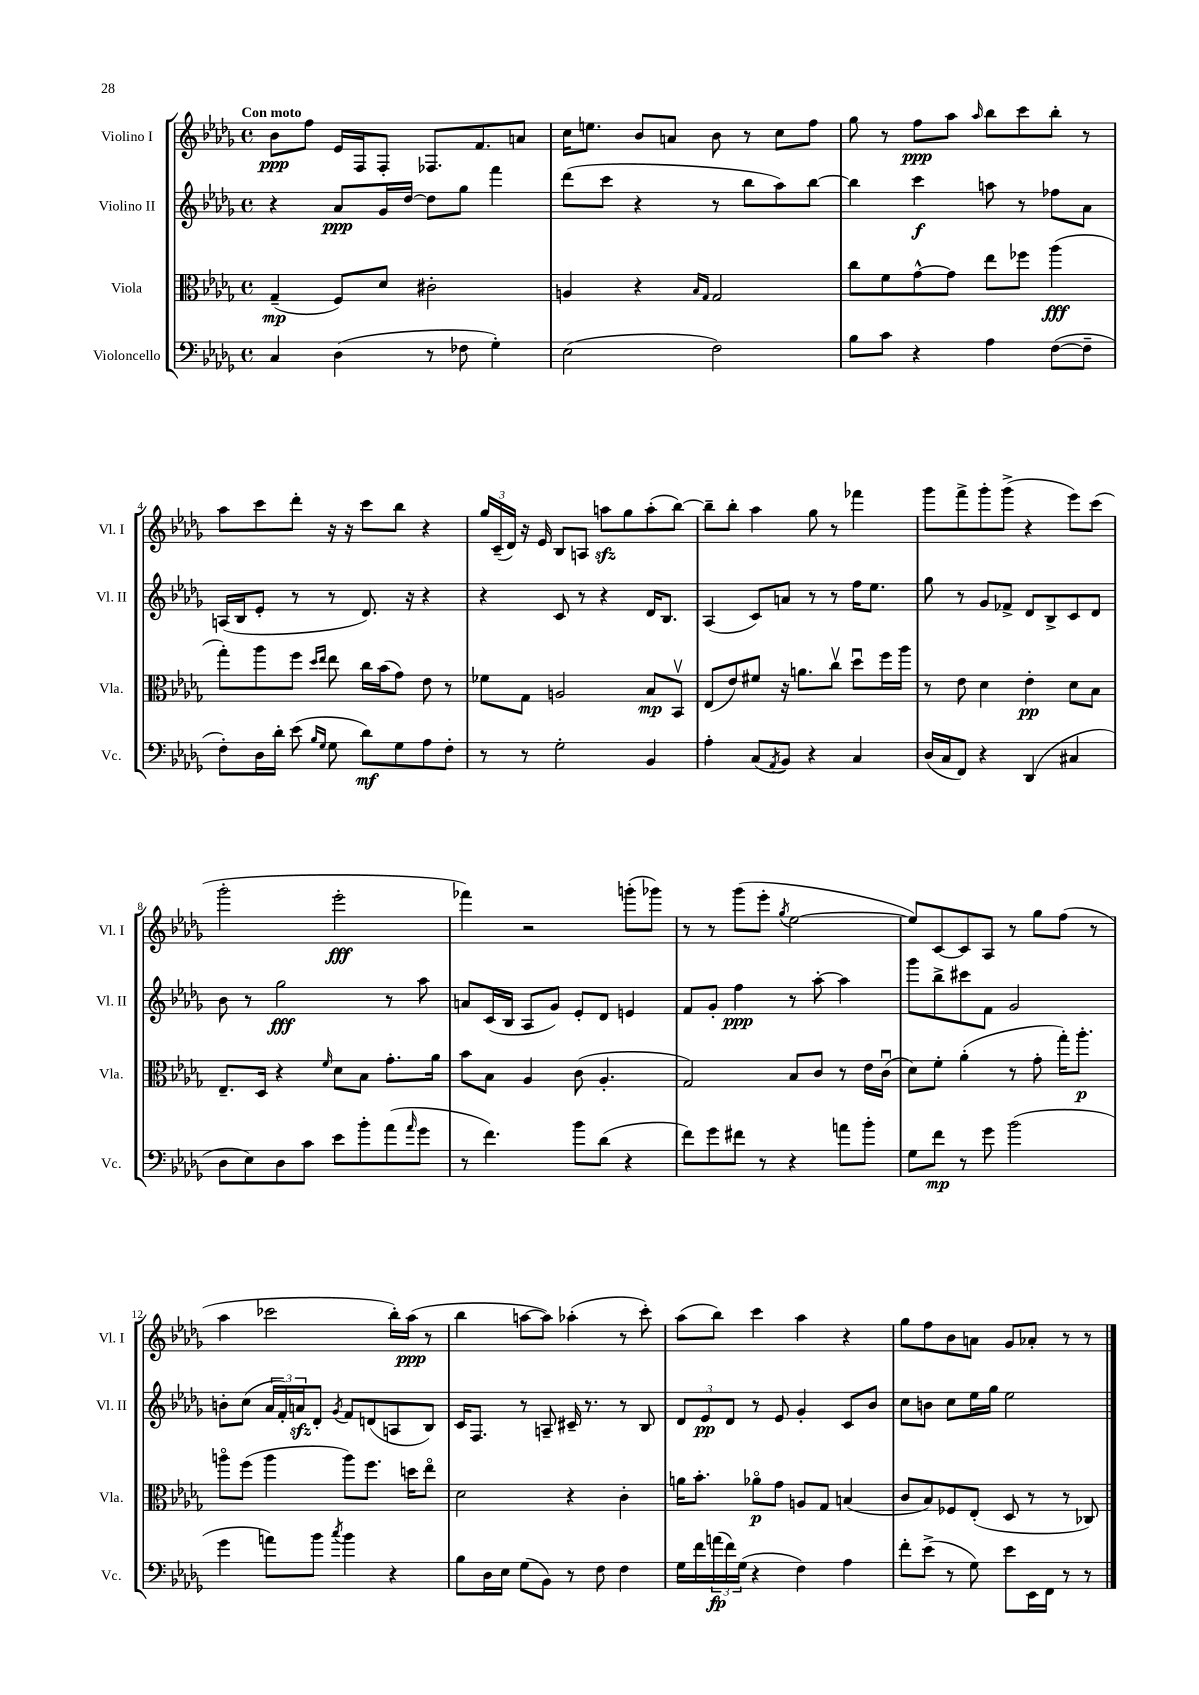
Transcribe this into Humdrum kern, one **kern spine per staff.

**kern	**kern	**kern	**kern
*staff4	*staff3	*staff2	*staff1
*clefF4	*clefC3	*clefG2	*clefG2
*k[b-e-a-d-g-]	*k[b-e-a-d-g-]	*k[b-e-a-d-g-]	*k[b-e-a-d-g-]
*M4/4	*M4/4	*M4/4	*M4/4
*met(c)	*met(c)	*met(c)	*met(c)
4C	(4G-~	4r	8b-
.	.	.	8ff
(4D-	8F)	8a-	16e-
.	.	.	16F
.	8d-	16g-	8F'
.	.	[16dd-	.
8r	2c#'	8dd-]	8.F-
8F-	.	8gg-	.
.	.	.	8.f
4G-')	.	4fff	.
.	.	.	8a
=	=	=	=
(2E-	4A	(8ddd-	16cc
.	.	.	8.ee
.	.	8ccc	.
.	4r	4r	8b-
.	.	.	8a
.	16qqB-	.	.
.	16qqG-	.	.
2F)	2G-	8r	8b-
.	.	8bb-	8r
.	.	8aa-)	8cc
.	.	[8bb-	8ff
=	=	=	=
8B-	8cc	4bb-]	8gg-
8c	8f	.	8r
4r	[8g-^^	4ccc	8ff
.	8g-]	.	8aa-
.	.	.	16qqaa-
4A-	8ee-	8aa	8bb-
.	8ff-	8r	8ccc
([8F	(4aa-	8ff-	8bb-'
8F~]	.	8a-	8r
=	=	=	=
8F')	8gg-')	(16A	8aa-
.	.	16B-	.
16D-	8aa-	8e-'	8ccc
16d-'	.	.	.
(8e-	8ff	8r	8ddd-'
16qqB-	16qqdd-	.	.
16qqG-	16qqee-	.	.
8G-	8ee-	8r	16r
.	.	.	16r
8d-)	16cc	8.d-)	8ccc
.	(16b-	.	.
8G-	8g-)	.	8bb-
.	.	16r	.
8A-	8e-	4r	4r
8F'	8r	.	.
=	=	=	=
8r	8f-	4r	24gg-
.	.	.	(24c~
.	.	.	24d-)
8r	8G-	.	16r
.	.	.	16e-
2G-'	2A	8c	8B-
.	.	8r	8A
.	.	4r	8aa
.	.	.	8gg-
4BB-	8B-	16d-	(8aa'
.	.	8.B-	.
.	8BB-v	.	[8bb-)
=	=	=	=
4A-'	(8E-	(4A-	8bb-~]
.	8e-)	.	8bb-'
(8C	8f#	8c)	4aa-
8qAA-	.	.	.
8BB-)	16r	8a	.
.	8.a	.	.
4r	.	8r	8gg-
.	8ccv	8r	8r
4C	8dd-u	16ff	4fff-
.	.	8.ee-	.
.	16ff	.	.
.	16aa-	.	.
=	=	=	=
(16D-	8r	8gg-	8ggg-
16C	.	.	.
8FF)	8e-	8r	8fff^
4r	4d-	8g-	8ggg-'
.	.	8f-^	(8ggg-^
(4DD-	4e-'	8d-	4r
.	.	8B-^	.
4C#	8d-	8c	8eee-)
.	8B-	8d-	(8ccc
=	=	=	=
8D-	8.E-~	8b-	2ggg-'
8E-)	.	8r	.
.	16D-	.	.
8D-	4r	2gg-	.
8c	.	.	.
.	16qqf	.	.
8e-	8d-	.	2eee-'
8b-'	8B-	.	.
(8a-	8.g-'	8r	.
16qqa-	.	.	.
8g-	.	8aa-	.
.	16a-	.	.
=	=	=	=
8r	8b-	8a	4fff-)
4.f)	8B-	(16c	.
.	.	16B-	.
.	4A-	8A-	2r
.	.	8g-)	.
8b-	(8c	8e-'	.
(8d-	4.A-'	8d-	.
4r	.	4e	(8ggg'
.	.	.	8ggg-)
=	=	=	=
8f)	2G-)	8f	8r
8g-	.	8g-'	8r
8f#	.	4ff	(8ggg-
8r	.	.	8eee-'
.	.	.	8qgg-
4r	8B-	8r	[2ee-
.	8c	[8aa-'	.
8a	8r	4aa-]	.
8b-'	16e-	.	.
.	(16cu	.	.
=	=	=	=
8G-	8d-)	8ggg-	8ee-])
8f	8f'	8bb-^	[8c
8r	(4a-'	8ccc#	8c]
8g-	.	8f	8A-
(2b-	8r	2g-	8r
.	8g-'	.	8gg-
.	16gg-')	.	(8ff
.	8.aa-'	.	.
.	.	.	8r
=	=	=	=
4g-	8aao	8b'	4aa-
.	(8ff	(8cc	.
8a)	4aa	24a-	2ccc-
.	.	24f')	.
.	.	24a	.
8b-	.	8d-'	.
8qcc	.	8qg-	.
4b-	8aa)	8f	.
.	8.ff	(8d	.
4r	.	8A	16bb-')
.	16dd	.	(16aa-
.	8ee-o	8B-)	8r
=	=	=	=
8B-	2d-	16c	4bb-
.	.	8.F	.
16D-	.	.	.
16E-	.	.	.
(8G-	.	8r	[8aa
8BB-)	.	8A~	8aa])
8r	4r	16c#~	(4aa-'
.	.	8.r	.
8F	.	.	.
4F	4c'	8r	8r
.	.	8B-	8ccc')
=	=	=	=
16G-	16a	12d-	(8aa-
16f	8.b-'	.	.
.	.	12e-	.
(24a	.	.	8bb-)
24f)	.	12d-	.
(24G-	.	.	.
4r	8a-o	8r	4ccc
.	8g-	8e-	.
4F)	8A	4g-'	4aa-
.	8G-	.	.
4A-	(4B	8c	4r
.	.	8b-	.
=	=	=	=
8f'	8c	8cc	8gg-
(8e-^	8B-)	8b	8ff
8r	8F-	8cc	8b-
8G-)	(8E-'	16ee-	8a
.	.	16gg-	.
8e-	8D-	2ee-	8g-
16EE-	8r	.	8a-'
16FF	.	.	.
8r	8r	.	8r
8r	8C-)	.	8r
==	==	==	==
*-	*-	*-	*-
